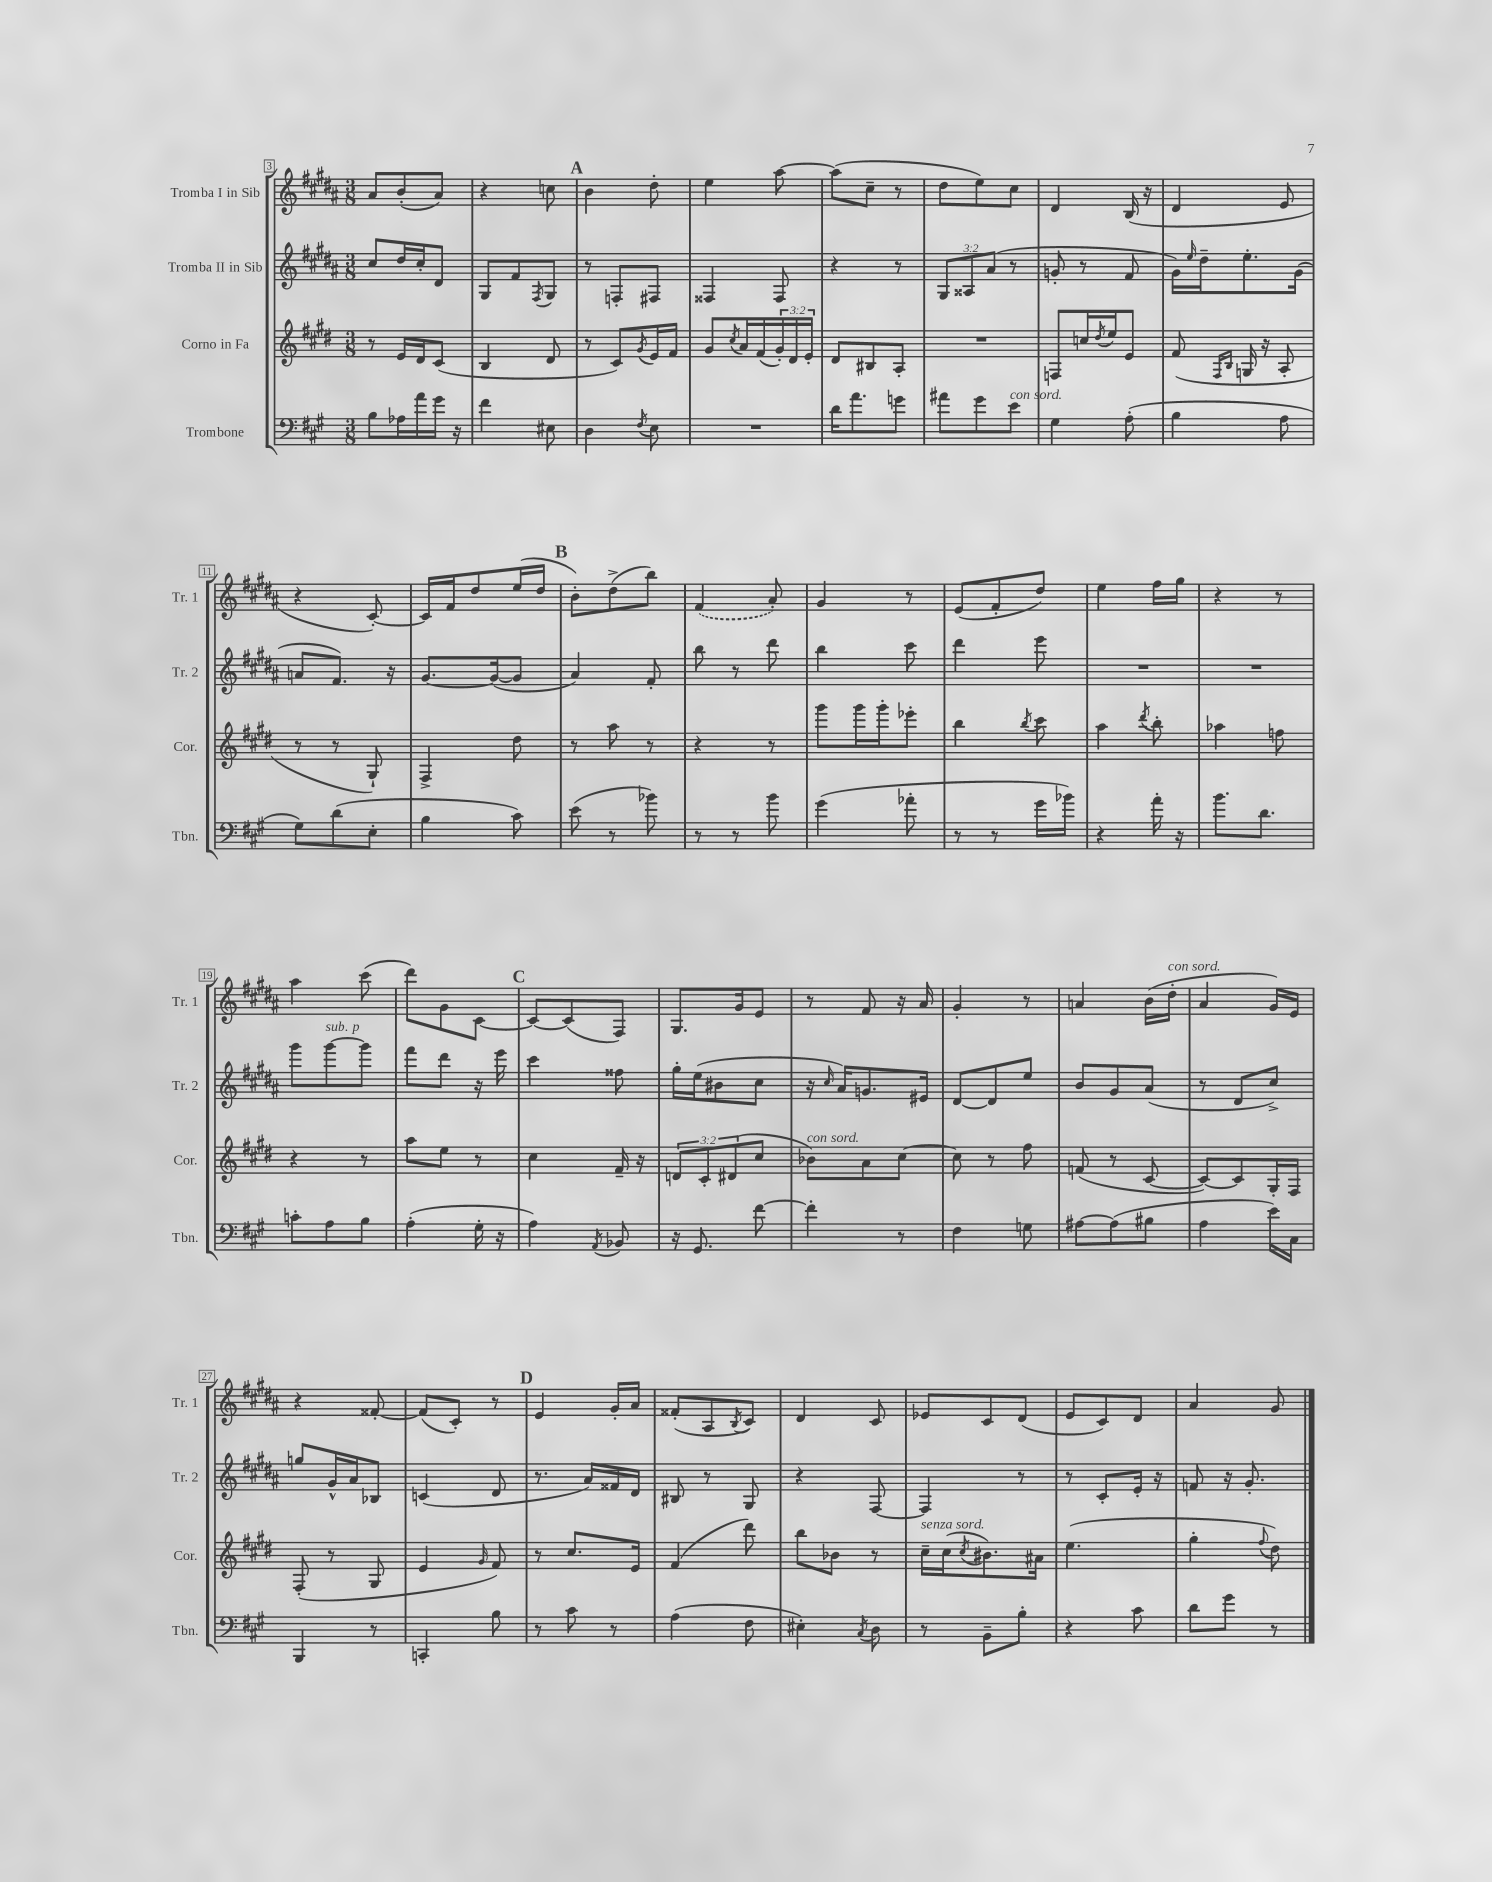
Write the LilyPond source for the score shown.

<<
\new StaffGroup <<
\new Staff = "s0" \with { instrumentName = "Tromba I in Sib" shortInstrumentName = "Tr. 1" } {
    \clef treble \key b \major \numericTimeSignature \time 3/8
    ais'8 b'8-.( ais'8) |
    r4 c''8 |
    \mark \markup { \bold "A" } b'4 dis''8-. |
    e''4 ais''8~ |
    ais''8( cis''8-- r8 |
    dis''8 e''8) cis''8 |
    dis'4 b16( r16 |
    dis'4 e'8 |
    r4 cis'8~-.) |
    cis'16 fis'16 dis''8 e''16( dis''16 |
    \mark \markup { \bold "B" } b'8-.) dis''8->( b''8) |
    \once \slurDashed fis'4( ais'8-.) |
    gis'4 r8 |
    e'8( fis'8-. dis''8) |
    e''4 fis''16 gis''16 |
    r4 r8 |
    ais''4 cis'''8( |
    dis'''8) gis'8 cis'8~ |
    \mark \markup { \bold "C" } cis'8~ cis'8( fis8) |
    gis8. gis'16 e'8 |
    r8 fis'8 r16 ais'16 |
    gis'4-. r8 |
    a'4 b'16( dis''16-.^\markup { \italic "con sord." } |
    ais'4 gis'16) e'16 |
    r4 fisis'8~-. |
    fisis'8( cis'8-.) r8 |
    \mark \markup { \bold "D" } e'4 gis'16-. ais'16 |
    fisis'8-.( ais8 \acciaccatura { b8 } cis'8) |
    dis'4 cis'8 |
    ees'8 cis'8 dis'8( |
    e'8 cis'8) dis'8 |
    ais'4 gis'8 \bar "|." |
}
\new Staff = "s1" \with { instrumentName = "Tromba II in Sib" shortInstrumentName = "Tr. 2" } {
    \clef treble \key b \major \numericTimeSignature \time 3/8 \override Staff.TupletNumber.text = #tuplet-number::calc-fraction-text
    cis''8 dis''16 cis''16-. dis'8 |
    gis8 fis'8 \acciaccatura { fis8 } gis8 |
    \mark \markup { \bold "A" } r8 f8-. fis8 |
    fisis4 fisis8 |
    r4 r8 |
    \tuplet 3/2 { gis8 aisis8 ais'8( } r8 |
    g'8-. r8 fis'8 |
    gis'16) \grace { e''16 } dis''16-- e''8.-. gis'16( |
    a'8 fis'8.) r16 |
    gis'8.~ gis'16~( gis'8 |
    \mark \markup { \bold "B" } ais'4) fis'8-. |
    b''8 r8 dis'''8 |
    b''4 cis'''8 |
    dis'''4 e'''8 |
    R4. |
    R4. |
    gis'''8 gis'''8~^\markup { \italic "sub. p" } gis'''8 |
    fis'''8 dis'''8 r16 e'''16 |
    \mark \markup { \bold "C" } cis'''4 fisis''8 |
    gis''16-. e''16( bis'8 cis''8 |
    r16 \grace { cis''16 } ais'16) g'8. eis'16 |
    dis'8~ dis'8 e''8 |
    b'8 gis'8 ais'8( |
    r8 dis'8 cis''8->) |
    g''8 gis'16-^ ais'16 bes8 |
    c'4( dis'8 |
    \mark \markup { \bold "D" } r8. ais'16) fisis'16 dis'16 |
    bis8 r8 gis8 |
    r4 fis8~ |
    fis4 r8 |
    r8 cis'8-. e'16-. r16 |
    f'8 r16 gis'8.-. \bar "|." |
}
\new Staff = "s2" \with { instrumentName = "Corno in Fa" shortInstrumentName = "Cor." } {
    \clef treble \key e \major \numericTimeSignature \time 3/8 \override Staff.TupletNumber.text = #tuplet-number::calc-fraction-text
    r8 e'16 dis'16 cis'8( |
    b4 dis'8 |
    \mark \markup { \bold "A" } r8 cis'8) \acciaccatura { gis'8 } e'16 fis'16 |
    gis'8 \acciaccatura { cis''8 } a'16 fis'16( \tuplet 3/2 { gis'16-.) dis'16 e'16-. } |
    dis'8 bis8 a8-. |
    R4. |
    f8 c''16 \acciaccatura { dis''8 } e''16 e'8 |
    fis'8( \grace { fis16 b16 } g16 r16 a8-. |
    r8 r8 gis8-!) |
    fis4-> dis''8 |
    \mark \markup { \bold "B" } r8 a''8 r8 |
    r4 r8 |
    gis'''8 gis'''16 gis'''16-. ees'''8-. |
    b''4 \acciaccatura { b''8 } cis'''8 |
    a''4 \acciaccatura { dis'''8 } b''8-. |
    aes''4 f''8 |
    r4 r8 |
    a''8 e''8 r8 |
    \mark \markup { \bold "C" } cis''4 fis'16-- r16 |
    \tuplet 3/2 { d'8 cis'8-. dis'8( } cis''8 |
    bes'8^\markup { \italic "con sord." }) a'8 cis''8~ |
    cis''8 r8 fis''8 |
    f'8( r8 cis'8~ |
    cis'8~) cis'8 gis16-. fis16 |
    fis8-.( r8 gis8 |
    e'4 \grace { gis'16 } fis'8) |
    \mark \markup { \bold "D" } r8 cis''8. e'16 |
    fis'4( dis'''8) |
    b''8 bes'8 r8 |
    cis''16--^\markup { \italic "senza sord." } cis''16( \acciaccatura { cis''8 } bis'8.) ais'16 |
    e''4.( |
    gis''4-. \appoggiatura { fis''8 } dis''8) \bar "|." |
}
\new Staff = "s3" \with { instrumentName = "Trombone" shortInstrumentName = "Tbn." } {
    \clef bass \key a \major \numericTimeSignature \time 3/8
    b8 aes16 a'16 gis'16 r16 |
    fis'4 eis8 |
    \mark \markup { \bold "A" } d4 \acciaccatura { fis8 } e8 |
    R4. |
    d'16 a'8. g'8 |
    ais'8 gis'8 e'8^\markup { \italic "con sord." } |
    gis4 a8-.( |
    b4 a8 |
    gis8) d'8( e8-. |
    b4 cis'8) |
    \mark \markup { \bold "B" } e'8( r8 bes'8) |
    r8 r8 b'8 |
    gis'4( aes'8-. |
    r8 r8 gis'16 bes'16) |
    r4 a'16-. r16 |
    b'8. d'8. |
    c'8-. a8 b8 |
    a4-.( gis16-. r16 |
    \mark \markup { \bold "C" } a4) \acciaccatura { a,8 } bes,8 |
    r16 gis,8. fis'8~ |
    fis'4-. r8 |
    fis4 g8 |
    ais8~ ais8( bis8 |
    a4 e'16) cis16 |
    b,,4 r8 |
    c,4-. b8 |
    \mark \markup { \bold "D" } r8 cis'8 r8 |
    a4( fis8 |
    eis4-.) \acciaccatura { cis8 } d8 |
    r8 b,8-- b8-. |
    r4 cis'8 |
    d'8 gis'8 r8 \bar "|." |
}
>>
>>
\layout { \context { \Score currentBarNumber = #3 \override BarNumber.stencil = #(make-stencil-boxer 0.1 0.3 ly:text-interface::print) } }
